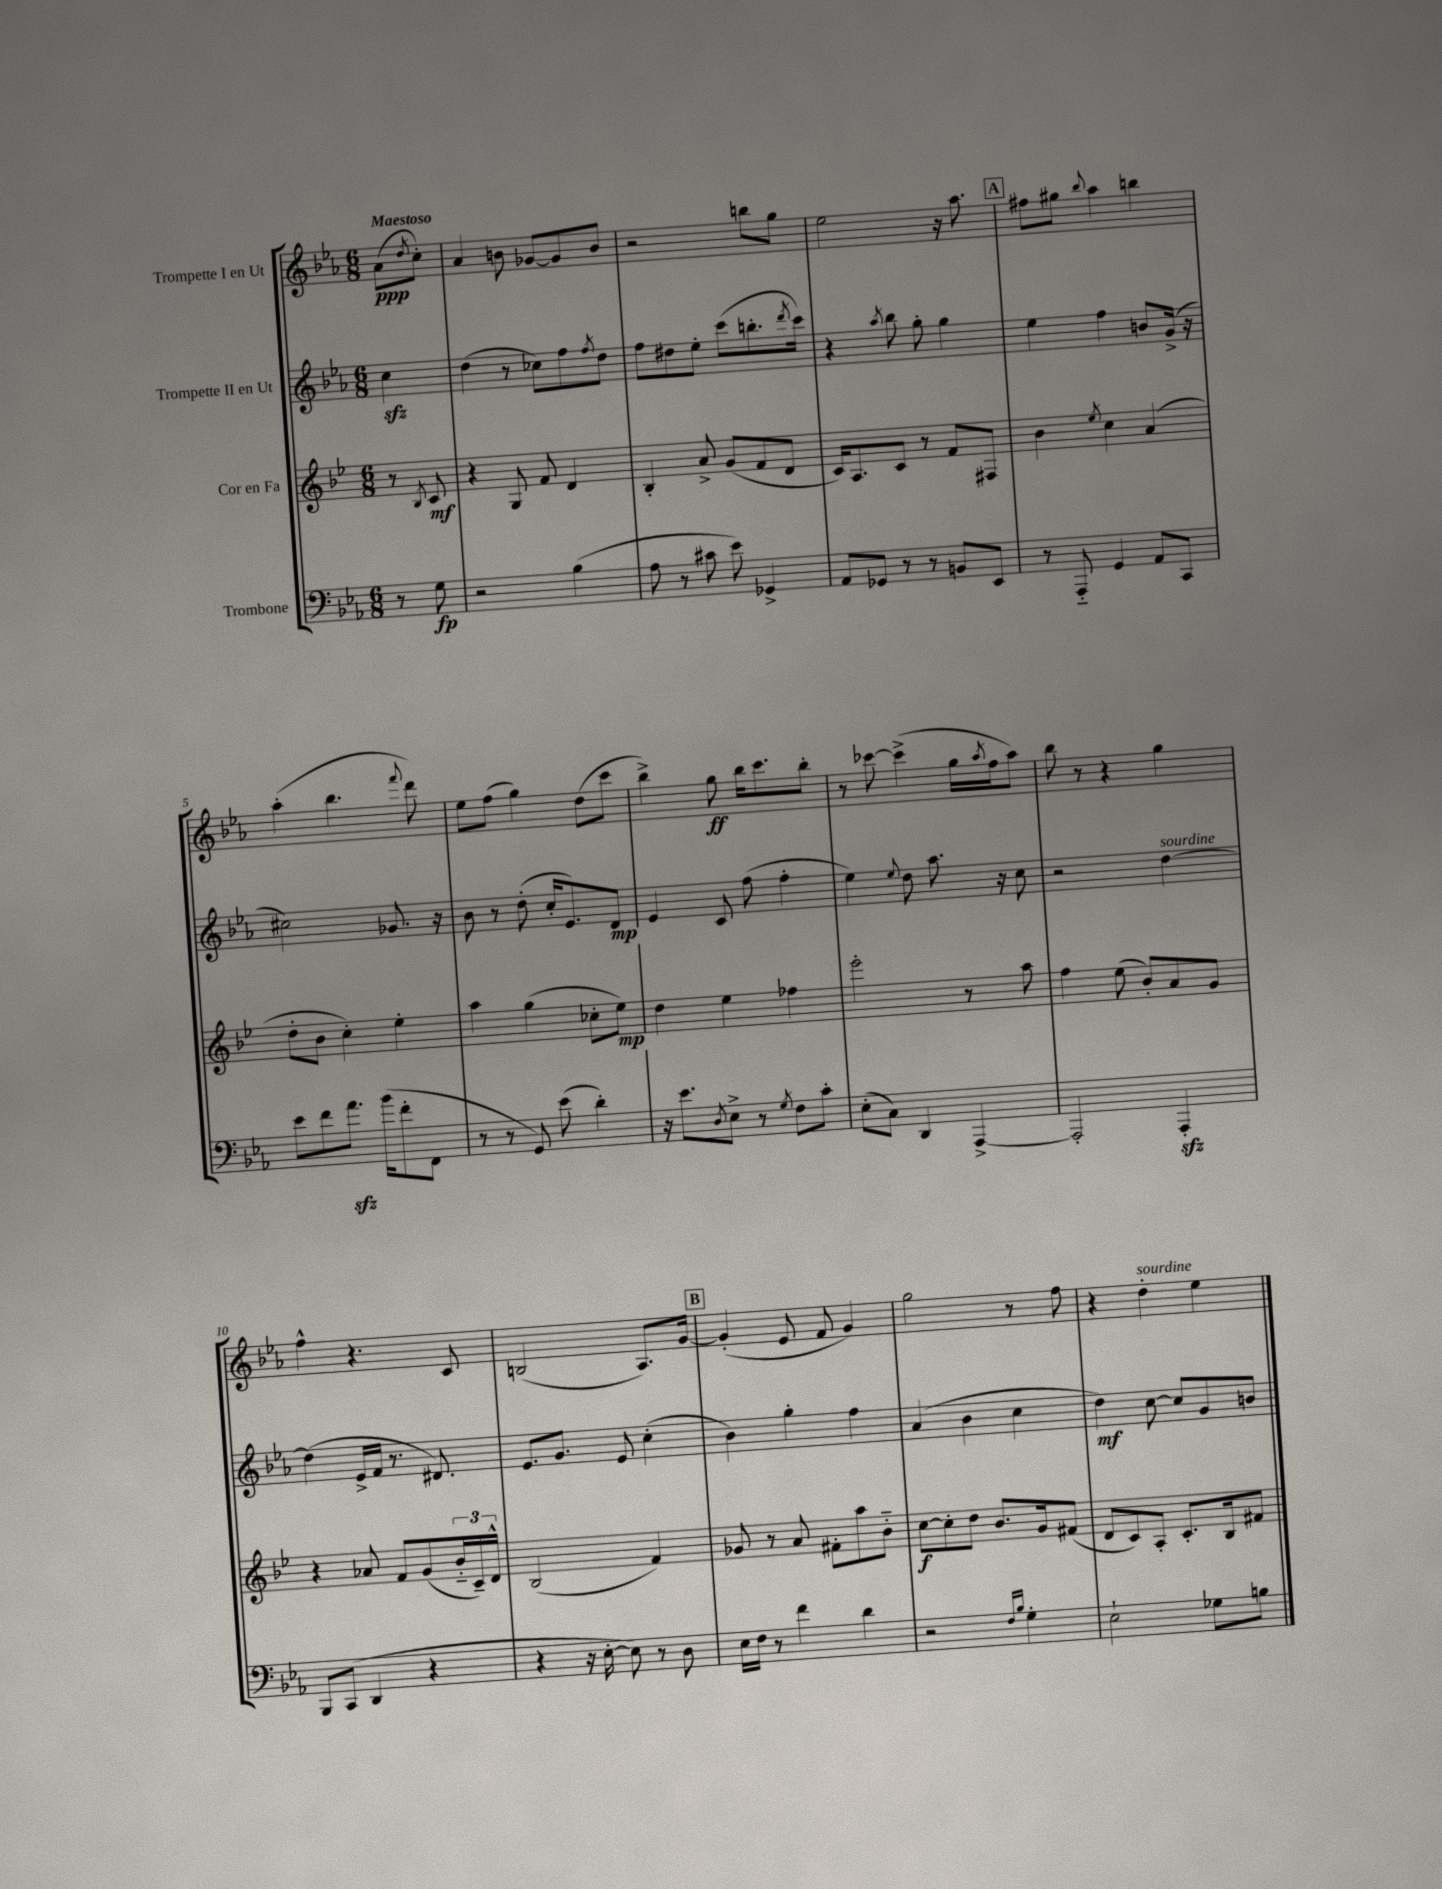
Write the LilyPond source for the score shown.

<<
\new StaffGroup <<
\new Staff = "s0" \with { instrumentName = "Trompette I en Ut" } {
    \clef treble \key ees \major \numericTimeSignature \time 6/8 \partial 4 \tempo "Maestoso"
    aes'8\ppp( \acciaccatura { d''8 } c''8-.) |
    aes'4 b'8 ges'8~ ges'8 b'8 |
    r2 b''8 g''8 |
    ees''2 r16 aes''8. |
    \mark \markup { \box "A" } fis''8 gis''8 \appoggiatura { bes''8 } aes''4 b''4 |
    aes''4-.( bes''4. \appoggiatura { f'''8 } d'''8) |
    ees''8 f''8( g''4) d''8( c'''8 |
    bes''4->) g''8\ff bes''16 c'''8. bes''8-. |
    r8 ces'''8~ ces'''4->( g''16 \acciaccatura { aes''8 } f''16 aes''8) |
    bes''8 r8 r4 g''4 |
    f''4-^ r4. c'8 |
    b2( aes8.) g'16~ |
    \mark \markup { \box "B" } g'4-.( ees'8 f'8 g'4) |
    g''2 r8 f''8 |
    r4 d''4-.^\markup { \italic "sourdine" } ees''4 \bar "|." |
}
\new Staff = "s1" \with { instrumentName = "Trompette II en Ut" } {
    \clef treble \key ees \major \numericTimeSignature \time 6/8 \partial 4
    c''4\sfz |
    d''4( r8 ces''8) f''8 \acciaccatura { f''8 } d''8 |
    f''8 dis''8 ees''8-. c'''8( b''8.-. \acciaccatura { d'''8 } c'''16) |
    r4 \acciaccatura { aes''8 } bes''8 g''8-. g''4 |
    \mark \markup { \box "A" } ees''4 f''4 b'8 g'16->( r16 |
    cis''2) ges'8. r16 |
    bes'8 r8 d''8-.( c''16-. ees'8.) d'8\mp |
    ees'4 c'8 f''8( f''4-. |
    ees''4) \appoggiatura { ees''8 } d''8 aes''8. r16 c''8 |
    r2 d''4~^\markup { \italic "sourdine" } |
    d''4( ees'16-> f'16 r8. dis'8.) |
    ees'8. g'8. ees'8 c''4-.( |
    \mark \markup { \box "B" } bes'4) g''4-. f''4 |
    aes'4( bes'4 c''4 |
    d''4\mf) c''8~ c''8 g'8 b'8 \bar "|." |
}
\new Staff = "s2" \with { instrumentName = "Cor en Fa" } {
    \clef treble \key bes \major \numericTimeSignature \time 6/8 \partial 4
    r8 \acciaccatura { bes8 } c'8\mf |
    r4 g8 f'8 d'4 |
    bes4-. a'8-> g'8( f'8 d'8 |
    c'16) a8. c'8 r8 f'8 fis8 |
    \mark \markup { \box "A" } bes'4 \acciaccatura { ees''8 } c''4 a'4( |
    d''8-. bes'8 c''4-.) ees''4-. |
    a''4 g''4( ces''8-. ees''8\mp) |
    d''4 ees''4 fes''4 |
    ees'''2-. r8 a''8 |
    f''4 ees''8( bes'8-.) a'8 g'8 |
    r4 aes'8 f'8 g'8( \tuplet 3/2 { bes'16-_ c'16--) d'16-^ } |
    bes2( f'4) |
    \mark \markup { \box "B" } ges'8 r8 a'8 fis'8-. a''8 bes'8-_ |
    c''8~\f c''8-. d''8 bes'8. g'16 fis'8( |
    d'8 c'8) a8-. c'8.-. bes16 fis'8 \bar "|." |
}
\new Staff = "s3" \with { instrumentName = "Trombone" } {
    \clef bass \key ees \major \numericTimeSignature \time 6/8 \partial 4
    r8 g8\fp |
    r2 bes4( |
    aes8 r8 cis'8 ees'8) ges,4-> |
    aes,8 ges,8 r8 r8 b,8 ees,8 |
    \mark \markup { \box "A" } r8 aes,,8-_ g,4 aes,8 c,8 |
    ees'8 f'8 aes'8.\sfz bes'16( f'8-. f,8 |
    r8 r8 g,8) ees'8( d'4-.) |
    r16 ees'8. \acciaccatura { d8 } ees8-> r8 \acciaccatura { g8 } f8 c'8-. |
    ees8-.( c8) d,4 aes,,4~-> |
    aes,,2-. aes,,4-.\sfz |
    bes,,8 c,8( d,4 r4 |
    r4 r16 ees16~-. ees8) r8 d8 |
    \mark \markup { \box "B" } ees16 f16 r8 f'4 d'4 |
    r2 \grace { f16 bes16 } g4-. |
    ees2-! ges8 b8 \bar "|." |
}
>>
>>
